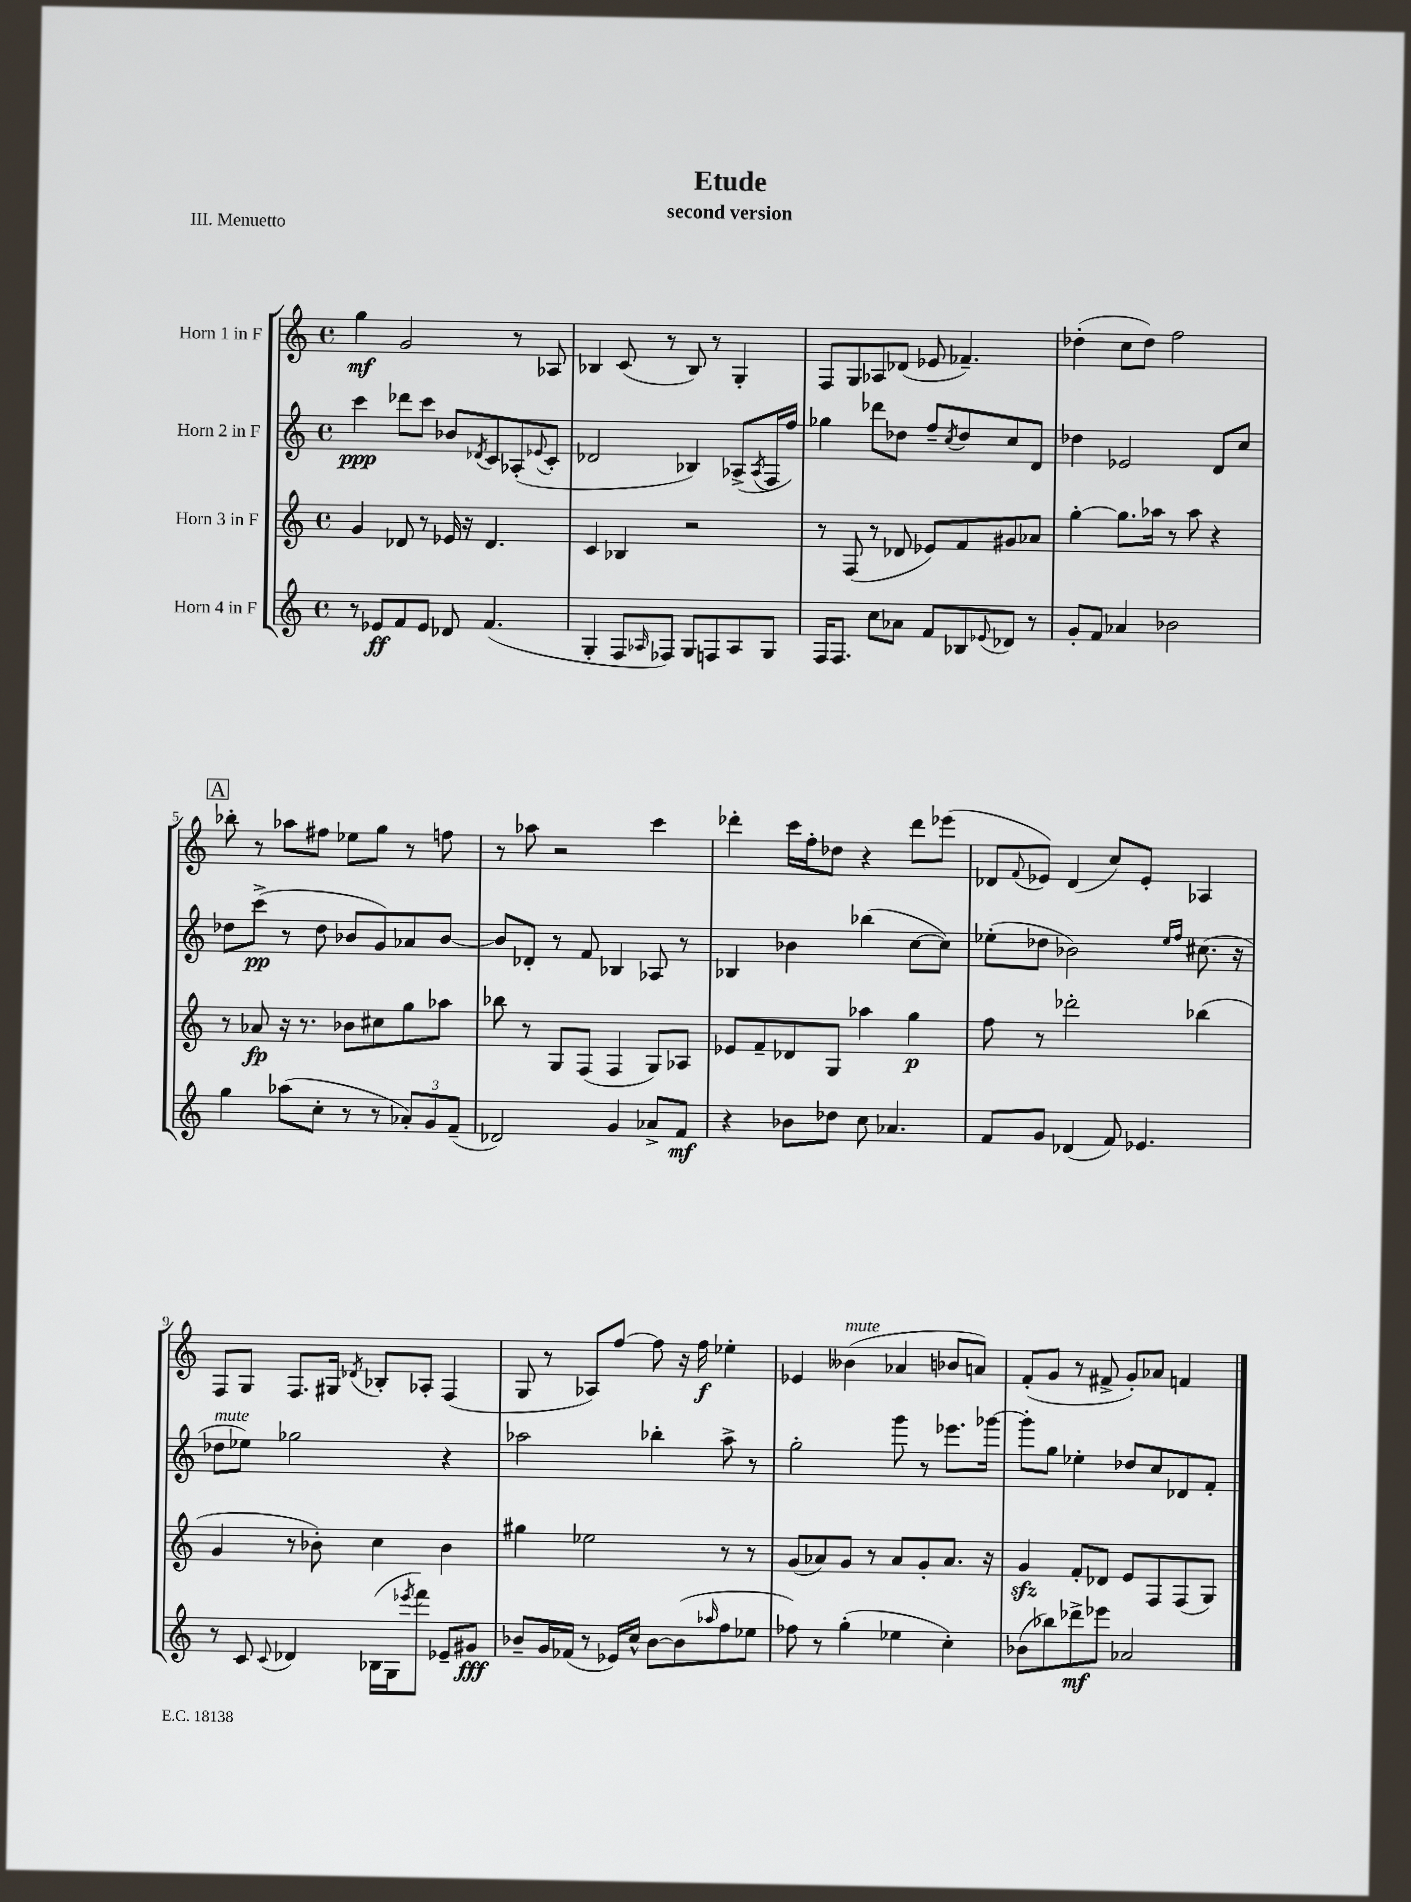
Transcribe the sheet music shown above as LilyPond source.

\header { title = "Etude" subtitle = "second version" piece = "III. Menuetto" }
<<
\new StaffGroup <<
\new Staff = "s0" \with { instrumentName = "Horn 1 in F" } {
    \clef treble \key c \major \defaultTimeSignature \time 4/4
    g''4\mf g'2 r8 aes8 |
    bes4 c'8( r8 bes8) r8 g4-. |
    f8 g8 aes8 des'8( ees'8 fes'4.--) |
    des''4-.( c''8 des''8) f''2 |
    \mark \markup { \box "A" } bes''8-. r8 aes''8 fis''8 ees''8 g''8 r8 f''8 |
    r8 aes''8 r2 c'''4 |
    des'''4-. c'''16 f''16-. des''8 r4 des'''8 ees'''8( |
    des'8 \appoggiatura { f'8 } ees'8) des'4( c''8) ees'8-. aes4 |
    f8 g8 f8. gis16 \acciaccatura { des'8 } bes8-. aes8-. f4( |
    g8 r8 aes8) f''8~ f''8 r16 f''16\f ees''4-. |
    ees'4 beses'4^\markup { \italic "mute" }( aes'4 bes'8 a'8) |
    f'8-.( g'8 r8 fis'8-> g'8-.) aes'8 f'4 \bar "|." |
}
\new Staff = "s1" \with { instrumentName = "Horn 2 in F" } {
    \clef treble \key c \major \defaultTimeSignature \time 4/4
    c'''4\ppp des'''8 c'''8 bes'8 \acciaccatura { des'8 } c'8 aes8-.( \appoggiatura { ees'8 } c'8-. |
    des'2 bes4) aes8->( \acciaccatura { aes8 } f16 f''16) |
    ges''4 des'''8 des''8 f''8-- \acciaccatura { c''8 } des''8 c''8 d'8 |
    des''4 ees'2 d'8 c''8 |
    \mark \markup { \box "A" } des''8 c'''8->\pp( r8 des''8 bes'8 g'8) aes'8 bes'8~ |
    bes'8 des'8-. r8 f'8 bes4 aes8 r8 |
    bes4 bes'4 bes''4( c''8~ c''8) |
    ees''8-.( des''8 bes'2) \grace { ees''16 f''16 } cis''8.( r16 |
    des''8^\markup { \italic "mute" } ees''8) ges''2 r4 |
    aes''2 bes''4-. aes''8-> r8 |
    g''2-. g'''8 r8 ees'''8. ges'''16~ |
    ges'''8-. g''8 ees''4-. des''8 c''8 des'8 f'8-. \bar "|." |
}
\new Staff = "s2" \with { instrumentName = "Horn 3 in F" } {
    \clef treble \key c \major \defaultTimeSignature \time 4/4
    g'4 des'8 r8 ees'16 r16 des'4. |
    c'4 bes4 r2 |
    r8 f8( r8 des'8 ees'8) f'8 gis'8 aes'8 |
    g''4~-. g''8. aes''16 r8 aes''8 r4 |
    \mark \markup { \box "A" } r8 aes'8\fp r16 r8. bes'8 cis''8 g''8 aes''8 |
    bes''8 r8 g8 f8( f4 g8) aes8 |
    ees'8 f'8-- des'8 g8 aes''4 g''4\p |
    f''8 r8 des'''2-. bes''4( |
    g'4 r8 bes'8-.) c''4 bes'4 |
    gis''4 ees''2 r8 r8 |
    g'8( aes'8) g'8 r8 aes'8 g'8-. aes'8. r16 |
    g'4\sfz f'8-. des'8 e'8 f8 f8( g8) \bar "|." |
}
\new Staff = "s3" \with { instrumentName = "Horn 4 in F" } {
    \clef treble \key c \major \defaultTimeSignature \time 4/4
    r8 ees'8\ff f'8 ees'8 des'8 f'4.( |
    g4-. f8 \grace { aes16 } fes8) g8 f8 aes8 g8 |
    f16 f8. c''8 aes'8 f'8 bes8 \appoggiatura { ees'8 } des'8 r8 |
    g'8-. f'8 aes'4 bes'2 |
    \mark \markup { \box "A" } g''4 aes''8( c''8-. r8 r8 \tuplet 3/2 { aes'8-.) g'8 f'8--( } |
    des'2) g'4 aes'8-> f'8\mf |
    r4 bes'8 des''8 c''8 aes'4. |
    f'8 g'8 des'4( f'8) ees'4. |
    r8 c'8 \appoggiatura { c'8 } des'4 bes16( g16 \acciaccatura { ees'''8 } f'''8) ees'8-- gis'8\fff |
    bes'8-- g'16 fes'16( r8 ees'16) c''16-^ bes'8~ bes'8( \grace { aes''16 } f''8 ees''8 |
    fes''8) r8 g''4-.( ees''4 c''4-.) |
    bes'8( bes''8) des'''8->\mf ees'''8 aes'2 \bar "|." |
}
>>
>>
